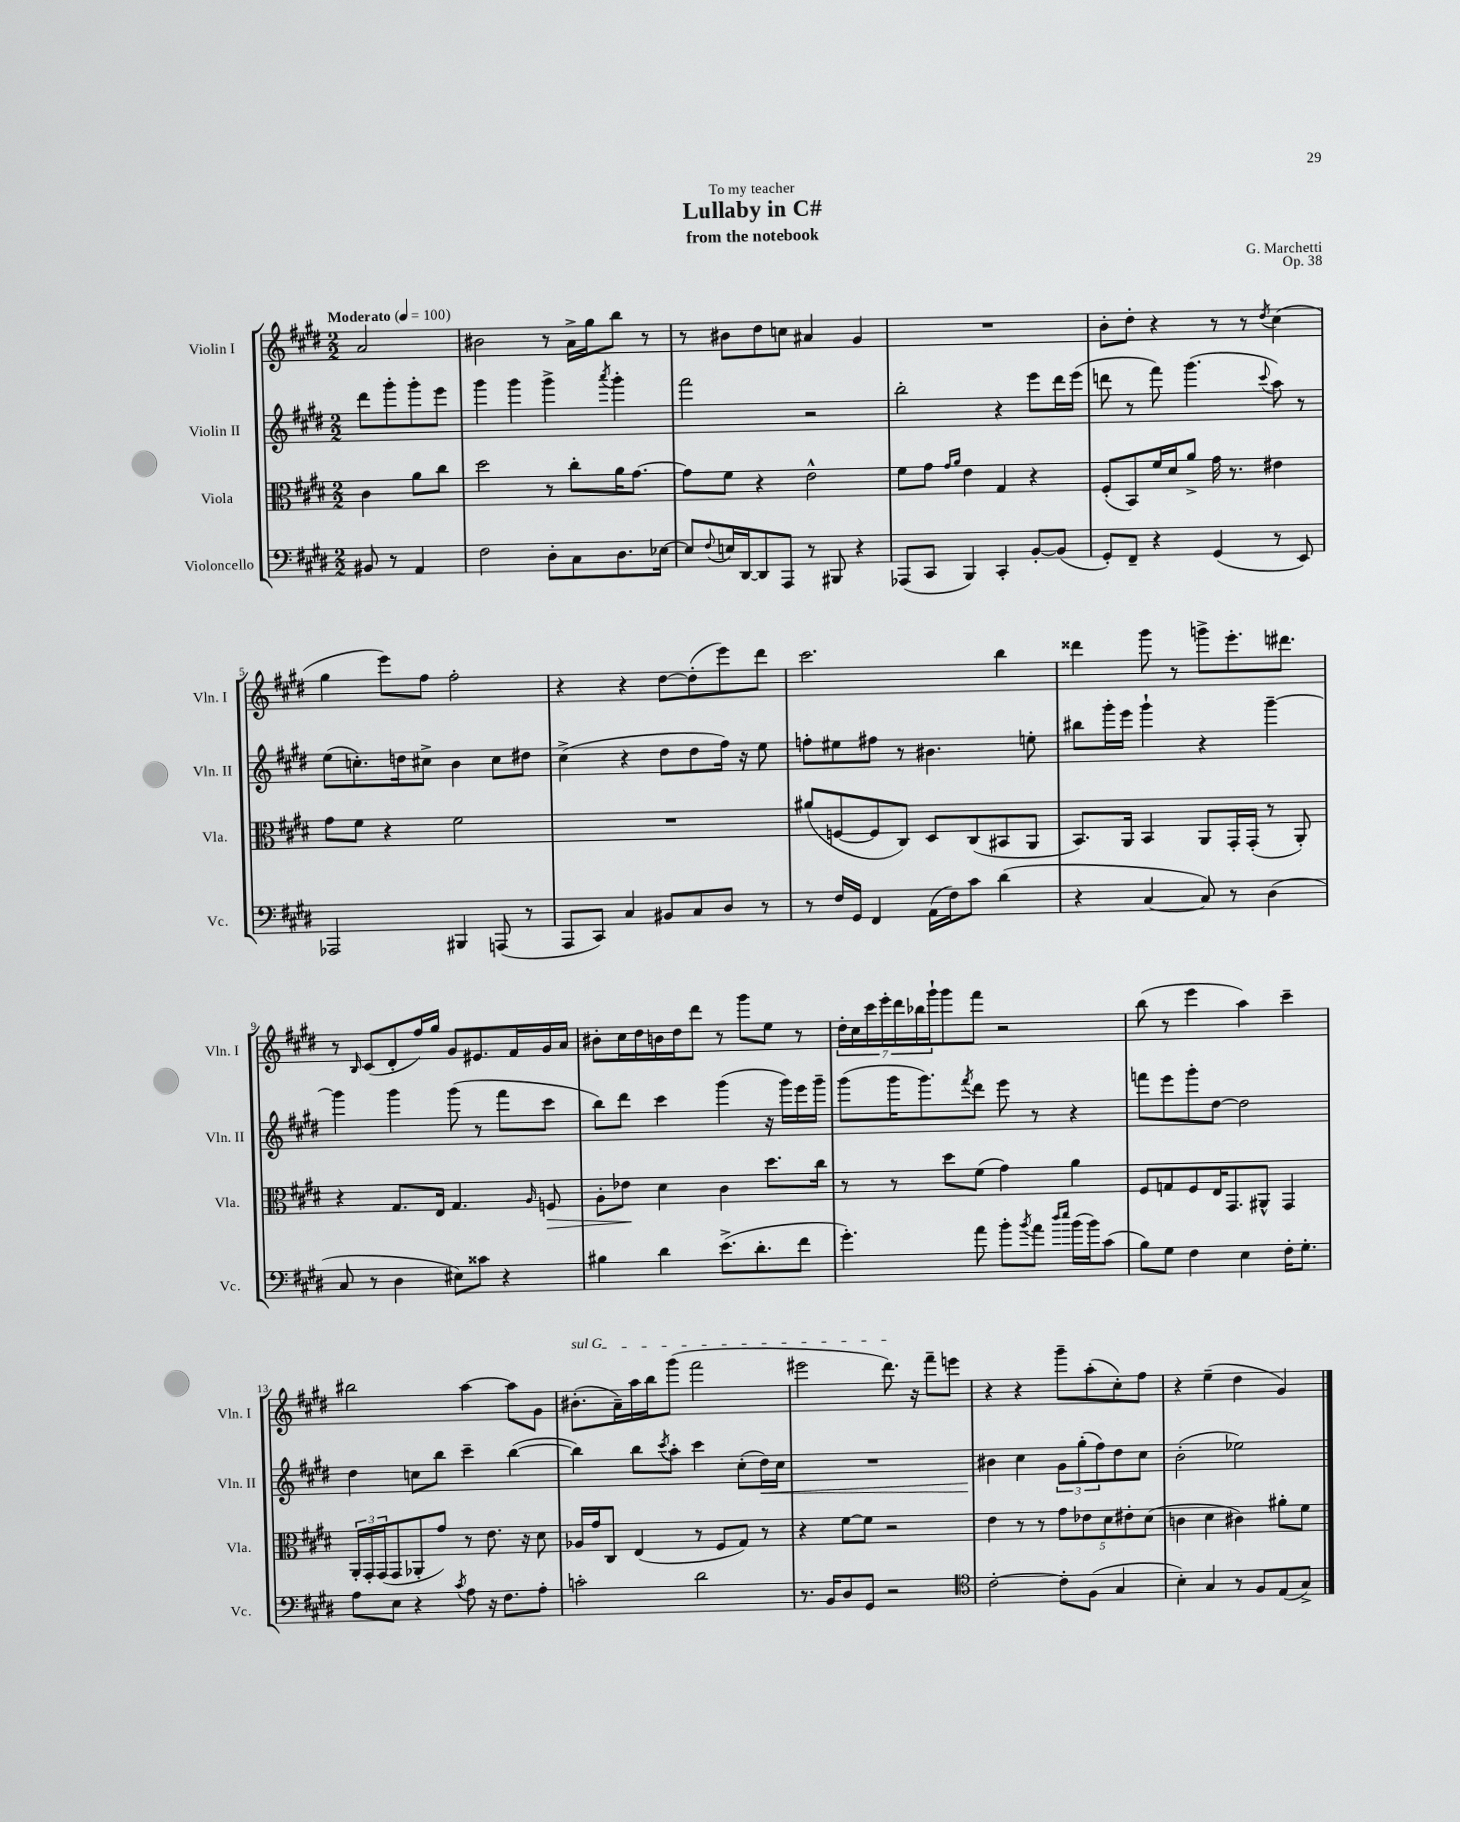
\header { title = "Lullaby in C#" composer = "G. Marchetti" subtitle = "from the notebook" dedication = "To my teacher" opus = "Op. 38" }
<<
\new StaffGroup <<
\new Staff = "s0" \with { instrumentName = "Violin I" shortInstrumentName = "Vln. I" } {
    \clef treble \key e \major \numericTimeSignature \time 2/2 \partial 2 \tempo "Moderato" 4 = 100
    a'2 |
    bis'2 r8 a'16-> gis''16 b''8 r8 |
    r8 bis'8 dis''8 c''8 ais'4 gis'4 |
    R1 |
    b'8-. dis''8-. r4 r8 r8 \acciaccatura { dis''8 } cis''4( |
    gis''4 e'''8) fis''8 fis''2-. |
    r4 r4 dis''8~ dis''8-.( e'''8) dis'''8 |
    cis'''2. b''4 |
    disis'''4 gis'''8 r8 g'''8-> e'''8.-. dis'''8. |
    r8 \grace { b16 } cis'8( dis'8-. fis''16) gis''16 gis'8 eis'8. fis'16 gis'16 a'16 |
    bis'8-. cis''16 dis''16 b'16 dis''16 dis'''8 r8 gis'''8 e''8 r8 |
    \tuplet 7/4 { dis''16-. cis''16 cis'''16 e'''16-. dis'''16 bes''16 gis'''16-! } gis'''8 fis'''8 r2 |
    b''8( r8 e'''4 a''4) cis'''4-- |
    bis''2 a''4~ a''8 gis'8 |
    \once \override TextSpanner.bound-details.left.text = \markup { \italic "sul G" } bis'8.-.\startTextSpan( a'16--) a''16 b''16 gis'''8( fis'''2 |
    eis'''2 dis'''8.\stopTextSpan) r16 fis'''8-- e'''8 |
    r4 r4 gis'''8-- a''8-.( cis''8-.) fis''8 |
    r4 e''4--( dis''4 gis'4) \bar "|." |
}
\new Staff = "s1" \with { instrumentName = "Violin II" shortInstrumentName = "Vln. II" } {
    \clef treble \key e \major \numericTimeSignature \time 2/2 \partial 2
    dis'''8 gis'''8-. gis'''8-. e'''8 |
    gis'''4 gis'''4 gis'''4-> \acciaccatura { a'''8 } gis'''4-. |
    fis'''2 r2 |
    b''2-. r4 e'''8 dis'''16 e'''16( |
    d'''8 r8 fis'''8) gis'''4.( \appoggiatura { cis'''8 } a''8) r8 |
    e''8( c''8.-.) d''16 cis''8-> b'4 cis''8 dis''8 |
    cis''4->( r4 dis''8 dis''8 fis''16) r16 e''8 |
    f''8-. eis''8 fis''8 r8 bis'4. e''8-. |
    bis''8 gis'''16-. e'''16 gis'''4-! r4 gis'''4~-- |
    gis'''4 gis'''4 gis'''8( r8 fis'''8 cis'''8 |
    b''8) dis'''8 cis'''4 gis'''4( r16 gis'''16) e'''16 gis'''16-- |
    gis'''8( gis'''16 gis'''8.) \acciaccatura { fis'''8 } dis'''8 e'''8 r8 r4 |
    f'''8 e'''8 gis'''8-. dis''8~ dis''2 |
    dis''4 c''8 b''8 cis'''4-- b''4~( |
    b''4) b''8 \acciaccatura { cis'''8 } a''8-. cis'''4 cis''8-.( dis''16\<) cis''16 |
    R1 |
    bis'4\! cis''4 \tuplet 3/2 { gis'8 gis''8-.( fis''8) } dis''8 cis''8 |
    b'2-.( ees''2) \bar "|." |
}
\new Staff = "s2" \with { instrumentName = "Viola" shortInstrumentName = "Vla." } {
    \clef alto \key e \major \numericTimeSignature \time 2/2 \partial 2
    cis'4 a'8 cis''8 |
    dis''2 r8 cis''8-. a'16 gis'8.~ |
    gis'8 fis'8 r4 e'2-^ |
    fis'8 gis'8 \grace { gis'16 a'16 } e'4 gis4 r4 |
    fis8-.( b,8) fis'16 dis'16 a'8-> gis'16 r8. eis'4 |
    gis'8 fis'8 r4 fis'2 |
    R1 |
    ais'8( f8~ f8 cis8) dis8 cis8( bis,8 a,8 |
    b,8.) a,16 b,4 a,8 gis,16-. gis,16-.( r8 a,8-.) |
    r4 gis8. e16 gis4. \grace { a16 } f8\> |
    a8-. ees'8\! dis'4 cis'4 dis''8. cis''16 |
    r8 r8 dis''8 fis'8( gis'4) a'4 |
    fis8 g8 fis8 e16 gis,8. ais,8-^ gis,4 |
    \tuplet 3/2 { a,16-. gis,16-. gis,16( } gis,8 aes,8-. gis'8) r8 e'8. r16 dis'8 |
    aes16 gis'16 cis8 e4( r8 fis8 gis8) r8 |
    r4 fis'8~ fis'8 r2 |
    e'4 r8 r8 \tuplet 5/4 { gis'8 ees'8 dis'8 eis'8-. dis'8( } |
    c'4 dis'4 cis'4) ais'8-. fis'8 \bar "|." |
}
\new Staff = "s3" \with { instrumentName = "Violoncello" shortInstrumentName = "Vc." } {
    \clef bass \key e \major \numericTimeSignature \time 2/2 \partial 2
    bis,8 r8 a,4 |
    fis2 dis8-. cis8 dis8. ees16~ |
    ees8 \appoggiatura { fis8 } e16 dis,16~ dis,8 a,,8 r8 bis,,8 r4 |
    aes,,8( cis,8 b,,4) cis,4-. b,8~-. b,8( |
    gis,8-.) fis,8-- r4 gis,4( r8 e,8) |
    aes,,2 bis,,4 a,,8( r8 |
    a,,8 cis,8) cis4 bis,8 cis8 dis8 r8 |
    r8 fis16 gis,16 fis,4 a,16( fis16) cis'8 dis'4( |
    r4 cis4~ cis8) r8 dis4( |
    cis8 r8 dis4 eis8) cisis'8 r4 |
    bis4 dis'4 e'8.->( dis'8.-. fis'8 |
    gis'4.-.) a'8 b'8-. \acciaccatura { b'8 } a'8 \grace { dis''16 e''16 } b'16( b'16) cis'8( |
    b8) gis8 fis4 e4 fis16-. gis8.-. |
    a8 e8 r4 \acciaccatura { cis'8 } a8 r16 fis8. a8-. |
    c'2-. dis'2 |
    r8. b,16 dis8 gis,8 r2 |
    \clef tenor cis'2~-. cis'8-. fis8( gis4 |
    b4-.) gis4 r8 fis8 e8( gis8->) \bar "|." |
}
>>
>>
